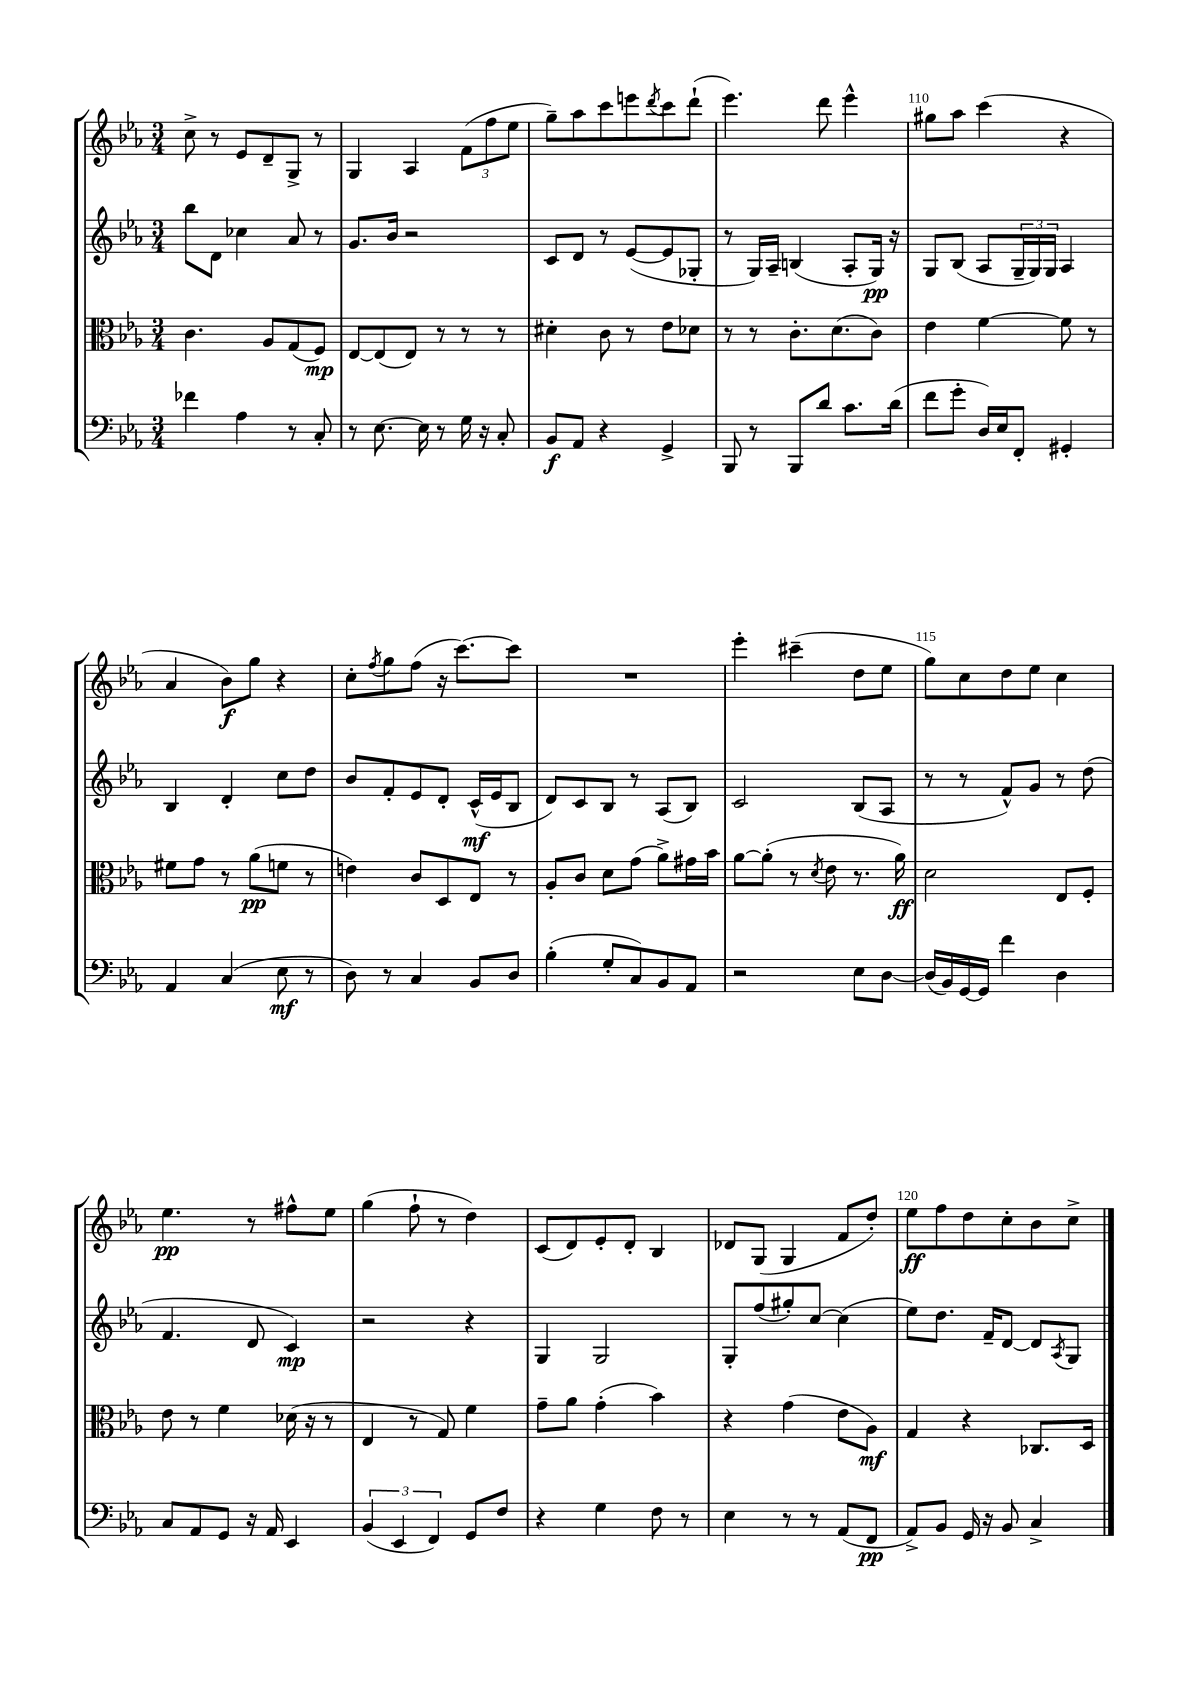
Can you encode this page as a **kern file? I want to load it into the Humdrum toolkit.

**kern	**kern	**kern	**kern
*staff4	*staff3	*staff2	*staff1
*clefF4	*clefC3	*clefG2	*clefG2
*k[b-e-a-]	*k[b-e-a-]	*k[b-e-a-]	*k[b-e-a-]
*M3/4	*M3/4	*M3/4	*M3/4
4f-\	4.c\	8bb-\L	8cc^\
.	.	8d\J	8r
4A-\	.	4cc-\	8e-/L
.	8A-/L	.	8d~/
8r	(8G/	8a-/	8G^/J
8C'/	8F/J)	8r	8r
=	=	=	=
8r	[8E-/L	8.g/L	4G/
[8.E-\	(8E-/]	.	.
.	.	16b-/Jk	.
.	8E-/J)	2r	4A-/
16E-\]	.	.	.
8r	8r	.	.
16G\	8r	.	(12f\L
16r	.	.	.
.	.	.	12ff\
8C'/	8r	.	.
.	.	.	12ee-\J
=	=	=	=
8BB-/L	4d#'\	8c/L	8gg~\L)
8AA-/J	.	8d/J	8aa-\
4r	8c\	8r	8ccc\
.	8r	([8e-/L	8eee\
.	.	.	8qddd/
4GG^/	8e-\L	8e-/]	8ccc\
.	8d-\J	8G-'/J	(8ddd`\J
=	=	=	=
8BBB-/	8r	8r	4.eee-\)
8r	8r	16G/LL)	.
.	.	16A-~/JJ	.
8BBB-/L	8.c'\L	(4B/	.
8d/J	.	.	8ddd\
.	(8.d\	.	.
8.c\L	.	8A-'/L	4eee-^^\
.	8c\J)	16G/Jk)	.
(16d\Jk	.	16r	.
=	=	=	=
8f\L	4e-\	8G/L	8gg#\L
8g'\J	.	(8B-/J	8aa-\J
16D/LL)	[4f\	8A-/L	(4ccc\
16E-/J	.	.	.
8FF'/J	.	24G~/L	.
.	.	24G/)	.
.	.	24G/JJ	.
4GG#'/	8f\]	4A-/	4r
.	8r	.	.
=	=	=	=
4AA-/	8f#\L	4B-/	4a-/
.	8g\J	.	.
(4C/	8r	4d'/	8b-\L)
.	(8a-\L	.	8gg\J
8E-\	8f\J	8cc\L	4r
8r	8r	8dd\J	.
=	=	=	=
8D\)	4e\)	8b-/L	8cc'\L
.	.	.	8qff/
8r	.	8f'/	8gg\
4C/	8c/L	8e-/	(8ff\J
.	8D/	8d'/J	16r
.	.	.	[8.ccc\L)
8BB-/L	8E-/J	(16c^^/LL	.
.	.	16e-/J	.
8D/J	8r	8B-/J	8ccc\]J
=	=	=	=
(4B-'\	8A-'/L	8d/L)	2.r
.	8c/J	8c/	.
8G'/L	8d\L	8B-/J	.
8C/)	(8g\J	8r	.
8BB-/	8a-^\L)	(8A-/L	.
8AA-/J	16g#\L	8B-/J)	.
.	16b-\JJ	.	.
=	=	=	=
2r	[8a-\L	2c/	4eee-'\
.	(8a-'\]J	.	.
.	8r	.	(4ccc#~\
.	8qd/	.	.
.	8e-\	.	.
8E-\L	8.r	(8B-/L	8dd\L
[8D\J	.	8A-/J	8ee-\J
.	16a-\)	.	.
=	=	=	=
(16D/]LL	2d\	8r	8gg\L)
16BB-/)	.	.	.
[16GG/	.	8r	8cc\
16GG/]JJ	.	.	.
4f\	.	8f^^/L)	8dd\
.	.	8g/J	8ee-\J
4D\	8E-/L	8r	4cc\
.	8F'/J	(8dd\	.
=	=	=	=
8C/L	8e-\	4.f/	4.ee-\
8AA-/	8r	.	.
8GG/J	4f\	.	.
16r	.	8d/	8r
16AA-/	.	.	.
4EE-/	(16d-\	4c/)	8ff#^^\L
.	16r	.	.
.	8r	.	8ee-\J
=	=	=	=
(6BB-/	4E-/	2r	(4gg\
6EE-/	.	.	.
.	8r	.	8ff`\
6FF/)	.	.	.
.	8G/)	.	8r
8GG/L	4f\	4r	4dd\)
8F/J	.	.	.
=	=	=	=
4r	8g~\L	4G/	(8c/L
.	8a-\J	.	8d/)
4G\	(4g'\	2G/	8e-'/
.	.	.	8d'/J
8F\	4b-\)	.	4B-/
8r	.	.	.
=	=	=	=
4E-\	4r	8G'/L	8d-/L
.	.	(8ff/	(8G/J
8r	(4g\	8gg#'/)	4G/
8r	.	[8cc/J	.
(8AA-/L	8e-\L	(4cc\]	8f/L
8FF/J	8A-\J)	.	8dd'/J)
=	=	=	=
8AA-^/L)	4G/	8ee-\L)	8ee-\L
8BB-/J	.	8.dd\J	8ff\
16GG/	4r	.	8dd\
16r	.	16f~/LK	.
8BB-/	.	[8d/J	8cc'\
4C^/	8.C-/L	8d/]L	8b-\
.	.	8qA-/	.
.	.	8G/J	8cc^\J
.	16D/Jk	.	.
==	==	==	==
*-	*-	*-	*-
